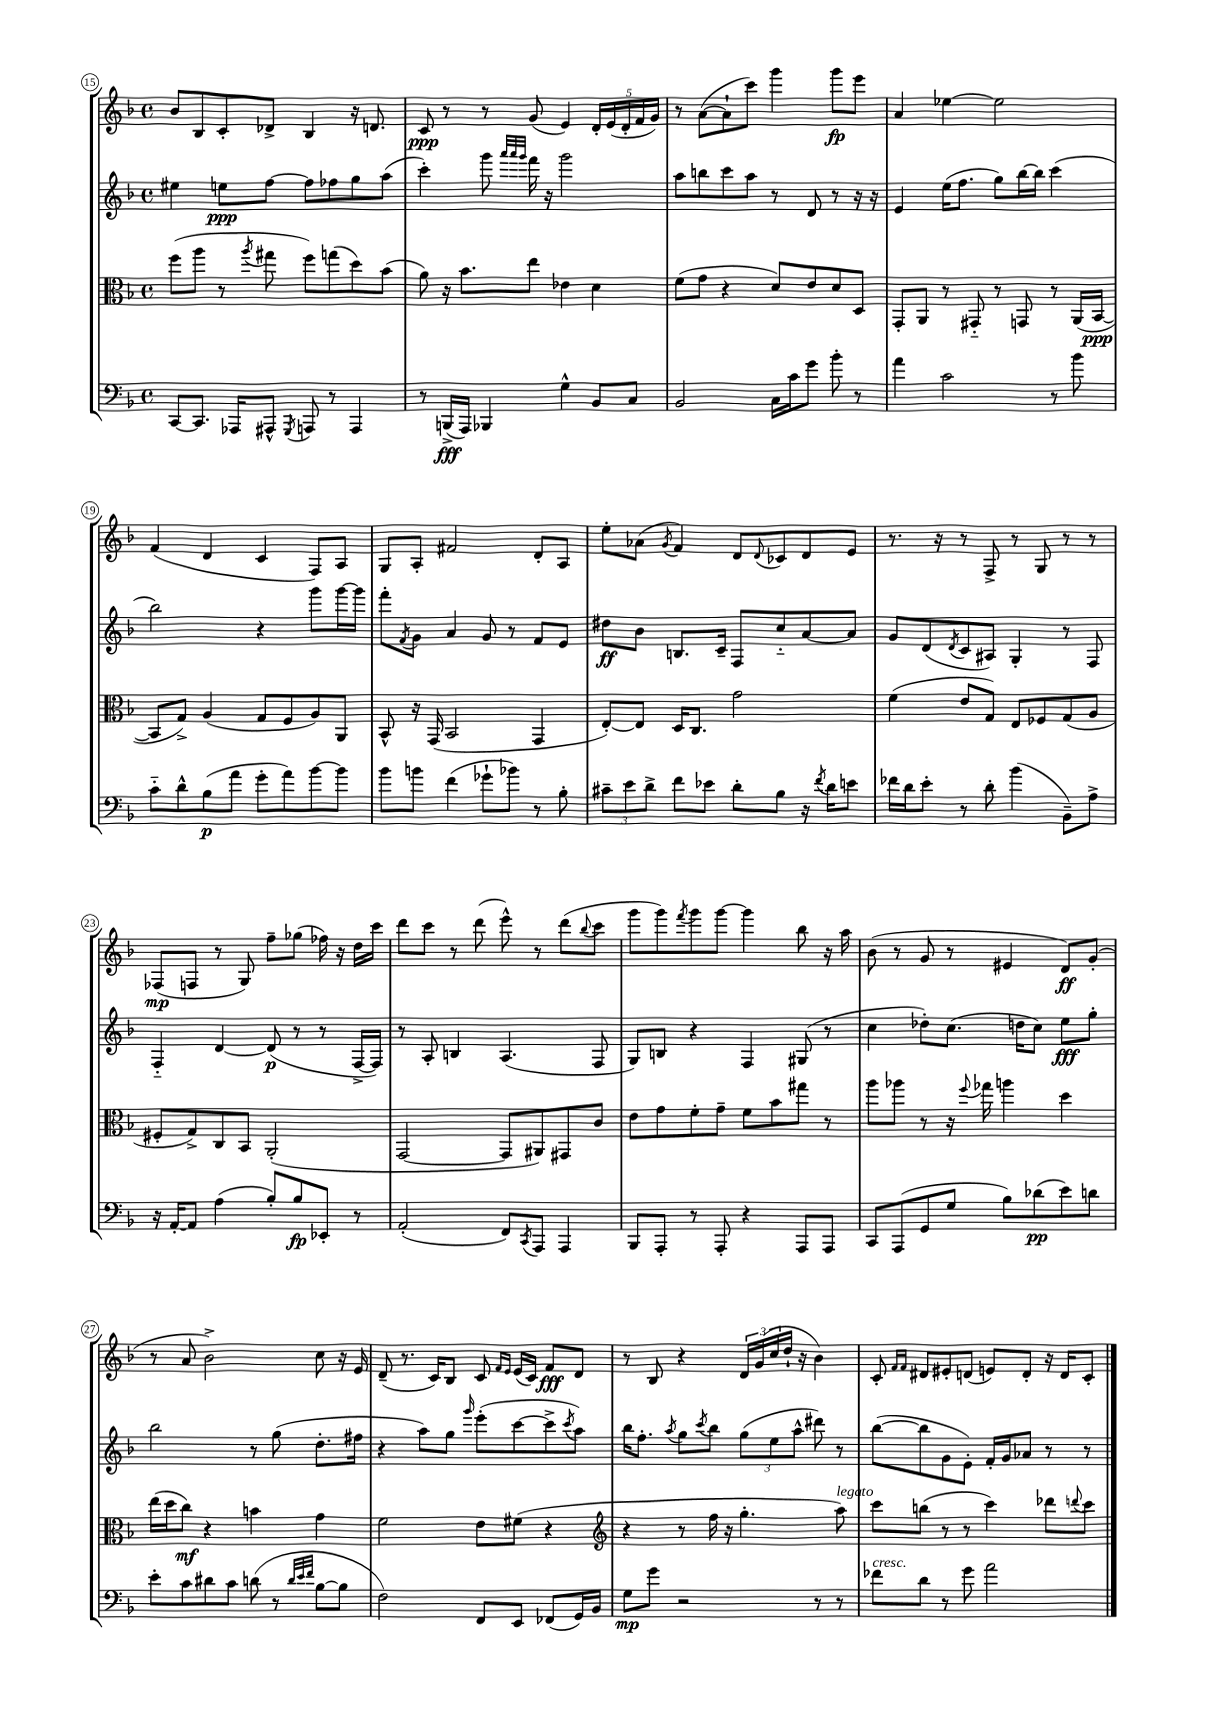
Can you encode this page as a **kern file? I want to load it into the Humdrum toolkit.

**kern	**dynam	**kern	**dynam	**kern	**dynam	**kern	**dynam
*part4	*part4	*part3	*part3	*part2	*part2	*part1	*part1
*staff4	*staff4	*staff3	*staff3	*staff2	*staff2	*staff1	*staff1
*clefF4	*	*clefC3	*	*clefG2	*	*clefG2	*
*k[b-]	*	*k[b-]	*	*k[b-]	*	*k[b-]	*
*M4/4	*	*M4/4	*	*M4/4	*	*M4/4	*
*met(c)	*	*met(c)	*	*met(c)	*	*met(c)	*
=15	=15	=15	=15	=15	=15	=15	=15
[8CC/L	.	(8ff\L	.	4ee#X\	.	8b-/L	.
8.CC/J]	.	8aa\J	.	.	.	8B-/	.
.	.	8r	.	8een\L	ppp	8c'/	.
16AAA-X/KL	.	.	.	.	.	.	.
.	.	8qaa/	.	.	.	.	.
8AAA#X^^/J	.	8gg#X\	.	[8ff\J	.	8d-X^/J	.
8qGGG/	.	.	.	.	.	.	.
8AAAn/	.	8ff\L)	.	8ff\L]	.	4B-/	.
8r	.	(8ggn\	.	8ff-X\	.	.	.
4AAA/	.	8dd\)	.	8gg\	.	16r	.
.	.	.	.	.	.	8.dn/	.
.	.	(8b-\J	.	(8aa\J	.	.	.
=16	=16	=16	=16	=16	=16	=16	=16
8r	.	8a\)	.	4ccc'\)	.	8c/	ppp
(16BBBn^/LL	fff	16r	.	.	.	8r	.
16AAA/JJ)	.	8.b-\L	.	.	.	.	.
4BBB-X/	.	.	.	8ggg\	.	8r	.
.	.	.	.	32qqaaa/LLL	.	.	.
.	.	.	.	32qqaaa/	.	.	.
.	.	.	.	32qqggg/JJJ	.	.	.
.	.	8ee\J	.	16fff\	.	(8g/	.
.	.	.	.	16r	.	.	.
4G^^\	.	4e-X\	.	2ggg\	.	4e/)	.
8BB-/L	.	4d\	.	.	.	20d'/LL	.
.	.	.	.	.	.	(20e/	.
.	.	.	.	.	.	20d'/	.
8C/J	.	.	.	.	.	.	.
.	.	.	.	.	.	20f/	.
.	.	.	.	.	.	20g/JJ)	.
=17	=17	=17	=17	=17	=17	=17	=17
2BB-/	.	(8f\L	.	8aa\L	.	8r	.
.	.	8g\J	.	8bbn\	.	([8a\L	.
.	.	4r	.	8ccc\	.	8a`\]	.
.	.	.	.	8aa\J	.	8ccc\J)	.
16C\LL	.	8d/L)	.	8r	.	4ggg\	.
16c\J	.	.	.	.	.	.	.
8g\J	.	8e/	.	8d/	.	.	.
8b-'\	.	8d/	.	8r	.	8ggg\L	fp
8r	.	8D/J	.	16r	.	8eee\J	.
.	.	.	.	16r	.	.	.
=18	=18	=18	=18	=18	=18	=18	=18
4a\	.	8GG'/L	.	4e/	.	4a/	.
.	.	8AA/J	.	.	.	.	.
2c\	.	8r	.	(16ee\KL	.	[4ee-X\	.
.	.	.	.	8.ff\J	.	.	.
.	.	8GG#X/	.	.	.	.	.
.	.	8r	.	8gg\L)	.	2ee-\]	.
.	.	8GGn/	.	[16bb-\L	.	.	.
.	.	.	.	16bb-\JJ]	.	.	.
8r	.	8r	.	(4ccc\	.	.	.
8b-\	.	(16AA/LL	.	.	.	.	.
.	.	[16BB-/JJ	ppp	.	.	.	.
!!LO:LB:g=z
=19	=19	=19	=19	=19	=19	=19	=19
8c\L	.	8BB-/L]	.	2bb-\)	.	(4f/	.
8d^^\	.	8G^/J)	.	.	.	.	.
(8B-\	p	(4A/	.	.	.	4d/	.
8a\J	.	.	.	.	.	.	.
8g'\L	.	8G/L	.	4r	.	4c/	.
8a\)	.	8F/	.	.	.	.	.
[8b-\	.	8A/)	.	8ggg\L	.	8F/L)	.
8b-\J]	.	8AA/J	.	[16ggg\L	.	8A/J	.
.	.	.	.	16ggg\JJ]	.	.	.
=20	=20	=20	=20	=20	=20	=20	=20
8b-\L	.	8BB-^^/	.	8fff'\L	.	8G/L	.
.	.	.	.	8qf/	.	.	.
8bn\J	.	16r	.	8g\J	.	8A'/J	.
.	.	(16GG/	.	.	.	.	.
(4f\	.	2BB-/	.	4a/	.	2f#X/	.
8g-X`\L	.	.	.	8g/	.	.	.
8b-X\J)	.	.	.	8r	.	.	.
8r	.	4GG/	.	8f/L	.	8d'/L	.
8B-'\	.	.	.	8e/J	.	8A/J	.
=21	=21	=21	=21	=21	=21	=21	=21
12c#X~\L	.	[8E'/L)	.	8dd#X\L	ff	8ee'\L	.
12e\	.	.	.	.	.	.	.
.	.	8E/J]	.	8b-\J	.	(8a-X\J	.
12d^\J	.	.	.	.	.	.	.
.	.	.	.	.	.	8qg/	.
8f\L	.	16D/KL	.	8.Bn/L	.	4f/)	.
.	.	8.C/J	.	.	.	.	.
8e-X\J	.	.	.	.	.	.	.
.	.	.	.	16c~/Jk	.	.	.
8d'\L	.	2g\	.	8F/L	.	8d/L	.
.	.	.	.	.	.	8qqd/	.
8B-\J	.	.	.	8cc/	.	8c-X/	.
16r	.	.	.	[8a/	.	8d/	.
8qf/	.	.	.	.	.	.	.
16d\KL	.	.	.	.	.	.	.
8en\J	.	.	.	8a/J]	.	8e/J	.
=22	=22	=22	=22	=22	=22	=22	=22
16f-X\LL	.	(4f\	.	8g/L	.	8.r	.
16d\J	.	.	.	.	.	.	.
8e'\J	.	.	.	(8d/	.	.	.
.	.	.	.	.	.	16r	.
.	.	.	.	8qd/	.	.	.
8r	.	8e/L	.	8c/	.	8r	.
8d'\	.	8G/J)	.	8A#X/J)	.	8F^/	.
(4b-\	.	8E/L	.	4G'/	.	8r	.
.	.	8F-X/	.	.	.	8G/	.
8BB-~\L)	.	(8G/	.	8r	.	8r	.
8A^\J	.	8A/J	.	8F/	.	8r	.
!!LO:LB:g=z
=23	=23	=23	=23	=23	=23	=23	=23
16r	.	8F#X'/L	.	4F/	.	(8F-X/L	mp
[16AA'/KL	.	.	.	.	.	.	.
8AA/J]	.	8G^/)	.	.	.	8Fn/J	.
(4A\	.	8C/	.	[4d/	.	8r	.
.	.	8BB-/J	.	.	.	8G/)	.
8B-'/L)	.	(2AA'/	.	(8d/]	p	8ff~\L	.
8B-/	fp	.	.	8r	.	(8gg-X\J	.
8EE-X'/J	.	.	.	8r	.	16ff-X\)	.
.	.	.	.	.	.	16r	.
8r	.	.	.	[16F^/LL	.	16dd\LL	.
.	.	.	.	16F/JJ])	.	16ccc\JJ	.
=24	=24	=24	=24	=24	=24	=24	=24
(2AA'/	.	[2GG/	.	8r	.	8ddd\L	.
.	.	.	.	8A'/	.	8ccc\J	.
.	.	.	.	4Bn/	.	8r	.
.	.	.	.	.	.	(8ddd\	.
8FF/L)	.	8GG/L]	.	(4.A/	.	8eee^^\)	.
8qCC/	.	.	.	.	.	.	.
8AAA/J	.	8AA#X/)	.	.	.	8r	.
4AAA/	.	8GG#X/	.	.	.	(8ddd\L	.
.	.	.	.	.	.	8qqbb-/	.
.	.	8c/J	.	8F/	.	8ccc\J	.
=25	=25	=25	=25	=25	=25	=25	=25
8BBB-/L	.	8e\L	.	8G/L)	.	8ggg\L	.
8AAA'/J	.	8g\	.	8Bn/J	.	8ggg\)	.
.	.	.	.	.	.	8qfff/	.
8r	.	8f'\	.	4r	.	8ggg\	.
8AAA'/	.	8g~\J	.	.	.	[8ggg\J	.
4r	.	8f\L	.	4F/	.	4ggg\]	.
.	.	8b-\	.	.	.	.	.
8AAA/L	.	8gg#X\J	.	(8G#X/	.	8bb-\	.
8AAA/J	.	8r	.	8r	.	16r	.
.	.	.	.	.	.	16aa\	.
=26	=26	=26	=26	=26	=26	=26	=26
8CC/L	.	8aa\L	.	4cc\	.	(8b-\	.
(8AAA/	.	8aa-X\J	.	.	.	8r	.
8GG/	.	8r	.	8dd-X'\L)	.	8g/	.
8G/J	.	16r	.	(8.cc\J	.	8r	.
.	.	8qqff/	.	.	.	.	.
.	.	16gg-X\	.	.	.	.	.
8B-\L)	.	4aan\	.	.	.	4e#X/	.
.	.	.	.	16ddn\KL	.	.	.
(8d-X\	pp	.	.	8cc\J)	.	.	.
8e\)	.	4dd\	.	8ee\L	fff	8d/L)	ff
8dn\J	.	.	.	8gg'\J	.	(8g'/J	.
!!LO:LB:g=z
=27	=27	=27	=27	=27	=27	=27	=27
8e'\L	.	(16ee\LL	.	2bb-\	.	8r	.
.	.	16dd\J	.	.	.	.	.
8c\	.	8cc\J)	mf	.	.	8a/	.
8d#X\	.	4r	.	.	.	2b-^\)	.
8c\J	.	.	.	.	.	.	.
(8dn\	.	4bn\	.	8r	.	.	.
8r	.	.	.	(8gg\	.	.	.
32qqd/LLL	.	.	.	.	.	.	.
32qqe/	.	.	.	.	.	.	.
32qqf/JJJ	.	.	.	.	.	.	.
[8B-\L	.	4g\	.	8.dd'\L	.	8cc\	.
8B-\J]	.	.	.	.	.	16r	.
.	.	.	.	16ff#X\Jk	.	16e/	.
=28	=28	=28	=28	=28	=28	=28	=28
2F\)	.	2f\	.	4r	.	(8d~/	.
.	.	.	.	.	.	8.r	.
.	.	.	.	8aa\L)	.	.	.
.	.	.	.	.	.	16c/KL)	.
.	.	.	.	8gg\J	.	8B-/J	.
.	.	.	.	16qqggg/	.	.	.
8FF/L	.	8e\L	.	(8eee'\L	.	8c/	.
.	.	.	.	.	.	16qqf/LL	.
.	.	.	.	.	.	16qqe/JJ	.
8EE/J	.	(8f#X\J	.	[8ccc\	.	(16e/LL	.
.	.	.	.	.	.	16c/JJ)	.
(8FF-X/L	.	4r	.	8ccc^\]	.	8f/L	fff
.	.	.	.	8qccc/	.	.	.
16GG/L)	.	.	.	8aa\J)	.	8d/J	.
16BB-/JJ	.	.	.	.	.	.	.
=29	=29	=29	=29	=29	=29	=29	=29
*	*	*clefG2	*	*	*	*	*
8G\L	mp	4r	.	16bb-\KL	.	8r	.
.	.	.	.	8.ff'\J	.	.	.
8g\J	.	.	.	.	.	8B-/	.
.	.	.	.	8qaa/	.	.	.
2r	.	8r	.	8gg\L	.	4r	.
.	.	.	.	8qccc/	.	.	.
.	.	16ff\	.	8bb-\J	.	.	.
.	.	16r	.	.	.	.	.
.	.	4.gg'\	.	(12gg\L	.	24d/LL	.
.	.	.	.	.	.	(24g/	.
.	.	.	.	12ee\	.	24cc/	.
.	.	.	.	.	.	16dd`/JJ	.
.	.	.	.	12aa^^\J	.	.	.
.	.	.	.	.	.	16r	.
8r	.	.	.	8ddd#X\)	.	4b-\)	.
!	!	!LO:TX:a:i:t=legato	!	!	!	!	!
8r	.	8aa\)	.	8r	.	.	.
=30	=30	=30	=30	=30	=30	=30	=30
!LO:TX:a:i:t=cresc.	!	!	!	!	!	!	!
8f-X\L	.	8ccc\L	.	([8bb-\L	.	8c'/	.
.	.	.	.	.	.	16qqf/LL	.
.	.	.	.	.	.	16qqf/JJ	.
8d\J	.	(8bbn\J	.	8bb-\]	.	8d#X/L	.
8r	.	8r	.	8g\	.	8e#X'/	.
8g\	.	8r	.	8e'\J)	.	(8dn/J	.
2a\	.	4ccc\)	.	16f'/LL	.	8en/L)	.
.	.	.	.	16g/J	.	.	.
.	.	.	.	8a-X/J	.	8d'/J	.
.	.	8ddd-X\L	.	8r	.	16r	.
.	.	.	.	.	.	16d/KL	.
.	.	8qqdddn/	.	.	.	.	.
.	.	8ccc\J	.	8r	.	8c'/J	.
==	==	==	==	==	==	==	==
*-	*-	*-	*-	*-	*-	*-	*-
